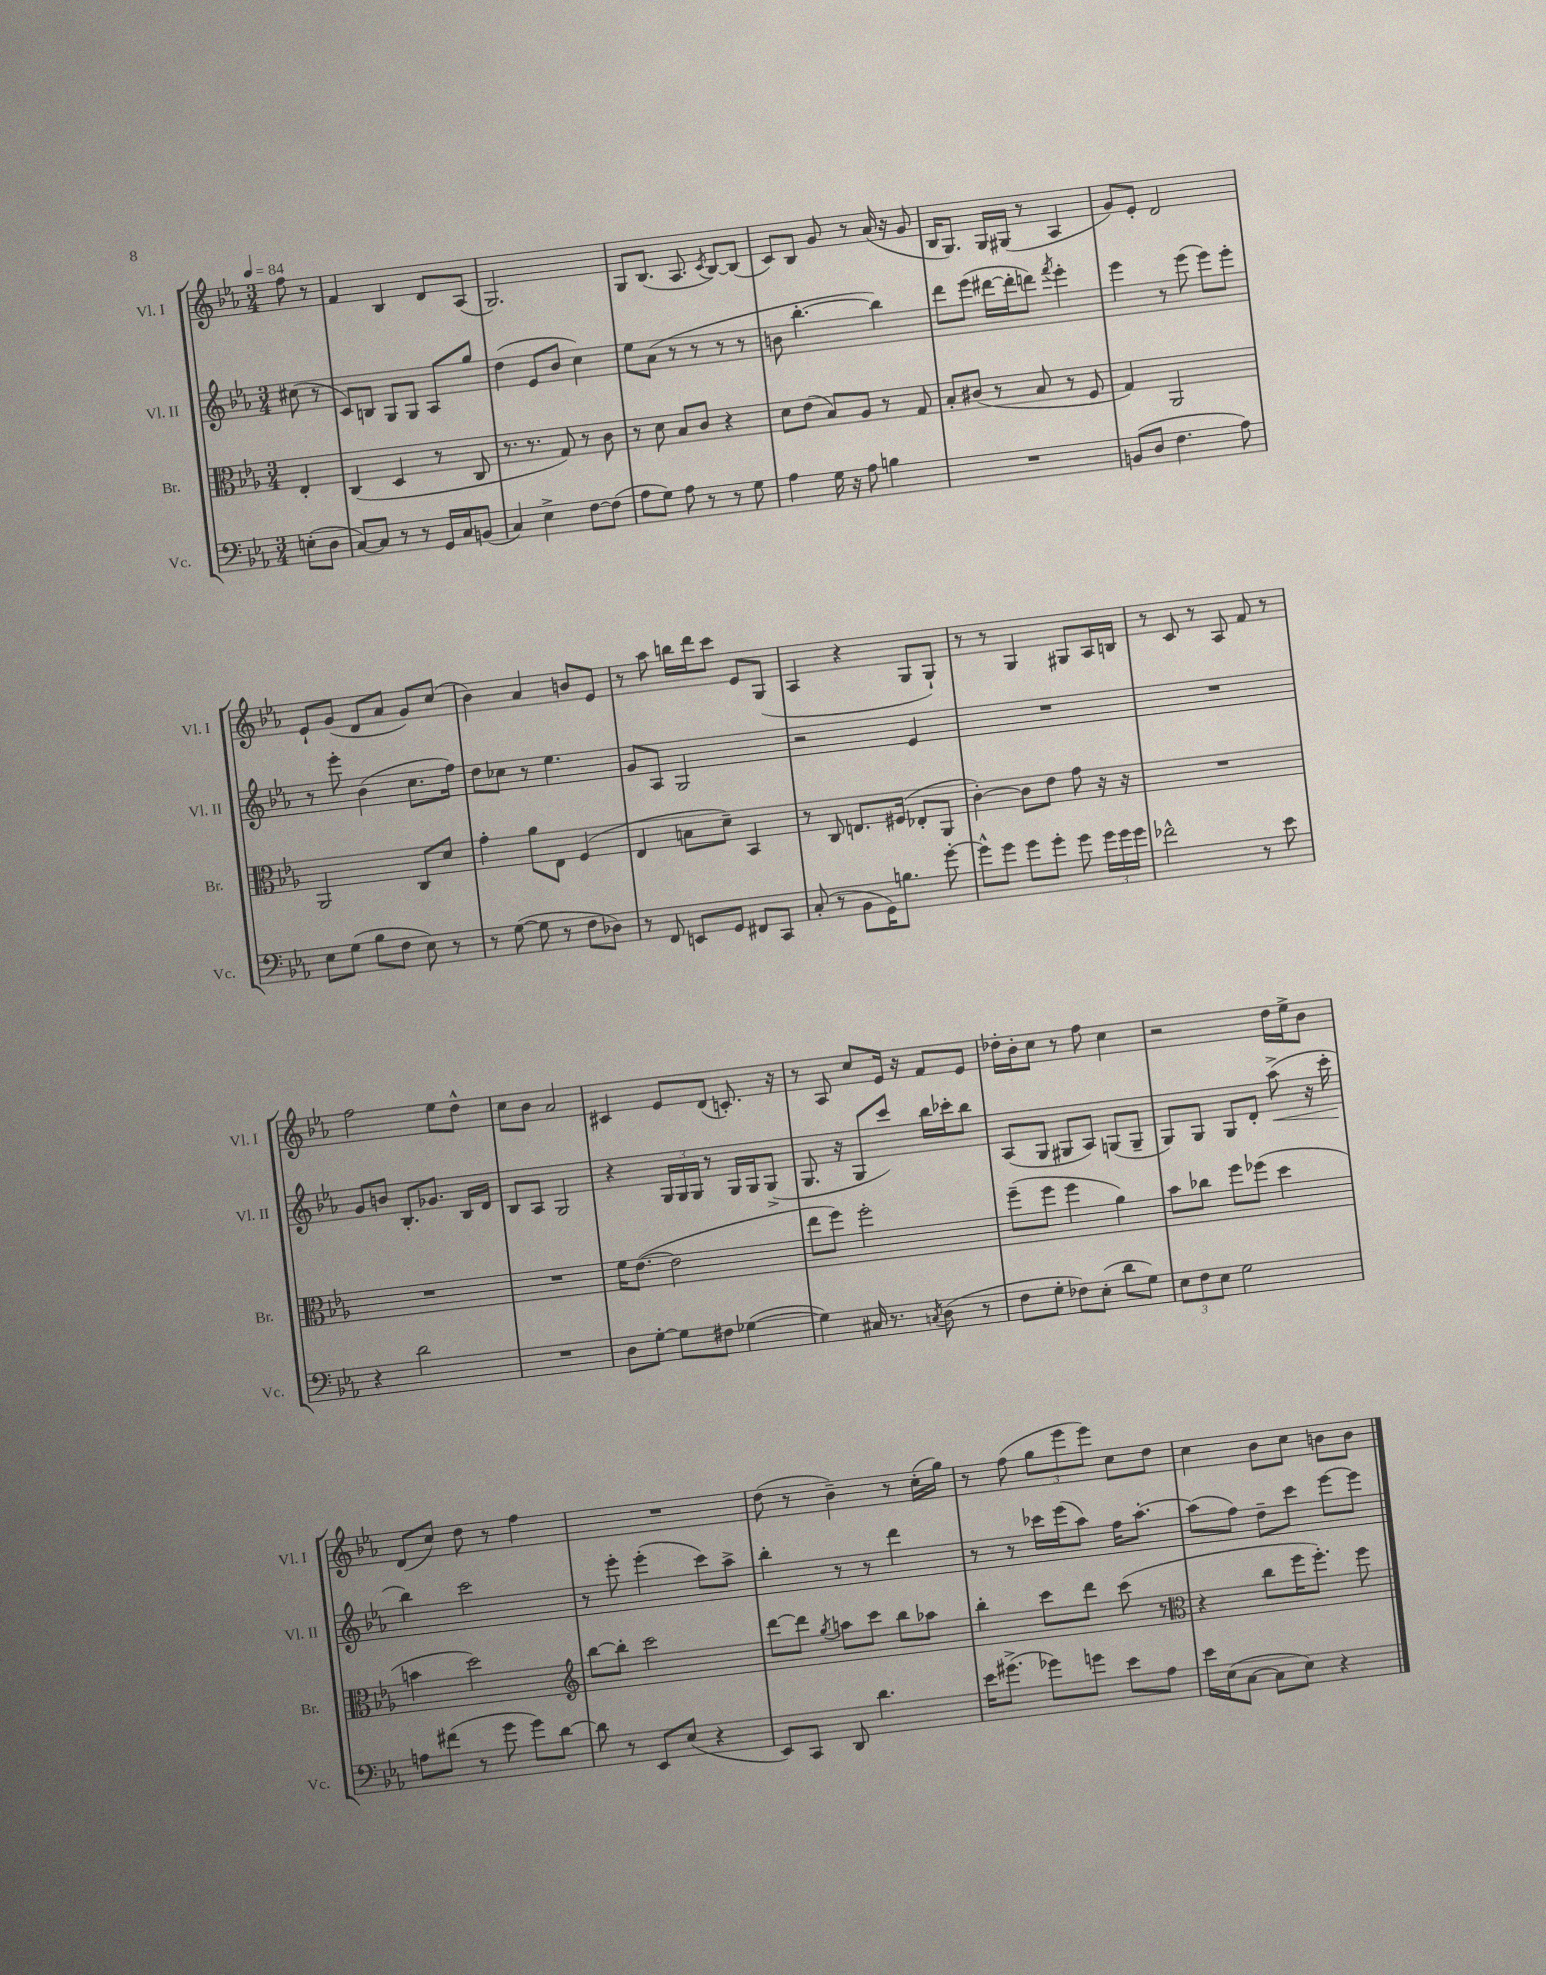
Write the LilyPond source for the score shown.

<<
\new StaffGroup <<
\new Staff = "s0" \with { instrumentName = "Vl. I" shortInstrumentName = "Vl. I" } {
    \clef treble \key ees \major \numericTimeSignature \time 3/4 \partial 4 \tempo 4 = 84
    \autoBeamOff f''8 r8 |
    f'4 bes4 d'8[ aes8]( |
    g2.) |
    g8[ bes8.]( aes8. \acciaccatura { c'8 } bes8[~) bes8]( |
    c'8[) bes8] g'8 r8 aes'16( r16 g'8 |
    bes16[ g8.]) g16[ gis16]( r8 aes4 |
    g'8[) ees'8]-. d'2 |
    ees'8[-! g'8]( d'8[ aes'8] g'8[) c''8]( |
    bes'4) aes'4 b'8[ ees'8] |
    r8 aes''8 b''16[ d'''16 c'''8] ees'8[ g8]( |
    aes4 r4 g8[ g8]-!) |
    r8 r8 g4 gis8[ aes16 b16] |
    r8 c'8 r8 aes8 f'8 r8 |
    f''2 ees''8[ d''8]-^ |
    c''8[ bes'8] aes'2 |
    cis'4 ees'8[ d'8]( c'8.-.) r16 |
    r8 aes8 c''8[ ees'16] r16 f'8[ ees'8] |
    des''16[-. bes'16-. c''8] r8 f''8 c''4 |
    r2 d''16[ ees''16-> bes'8] |
    d'8[( c''8]) d''8 r8 f''4 |
    R2. |
    d''8( r8 bes'4--) r8 c''16[-.( g''16]) |
    r8 f''8( \tuplet 3/2 { g''8[ ees'''8 ees'''8]) } c''8[ d''8] |
    c''4 bes'8[ c''8] b'8[ b'8] \bar "|." |
}
\new Staff = "s1" \with { instrumentName = "Vl. II" shortInstrumentName = "Vl. II" } {
    \clef treble \key ees \major \numericTimeSignature \time 3/4 \partial 4
    \autoBeamOff cis''8( r8 |
    c'8[) b8] g8[ g8] aes8[ g''8] |
    d''4( ees'8[ bes'8] c''4) |
    ees''8[ aes'8]( r8 r8 r8 r8 |
    b'8 bes''4.~-. bes''4) |
    d'''8[ ees'''8]( dis'''16[~ dis'''16-. d'''8]) \acciaccatura { f'''8 } ees'''4-. |
    ees'''4 r8 ees'''8( ees'''8[) ees'''8]-. |
    r8 ees'''8-. bes'4( c''8.[ f''16]) |
    d''8[ ces''8] r8 ees''4. |
    g'8[ aes8] g2 |
    r2 ees'4 |
    R2. |
    R2. |
    g'8[ b'8] bes8.[-. ges'8.] bes16[ d'16] |
    bes8[ aes8] g2 |
    r4 \tuplet 3/2 { g16[ g16 g16] } r8 g16[ g16 g8]->( |
    g8. r16 g8[ c'''8]) bes''16[ ces'''16-. bes''8] |
    aes8[( g8] gis8[ aes8]) g8[( g8]-- |
    g8[) g8] g8[ d'8]-. aes''8->\<( r16 c'''16-. |
    bes''4\!) c'''2 |
    r8 ees'''8-. ees'''4-.( c'''8[) aes''8]-> |
    bes''4-. r8 r8 d'''4 |
    r8 r8 ces'''16[ ees'''16( aes''8]) f''16[ aes''8.]~-. |
    aes''8[( f''8]) d''8[-- c'''8] ees'''8[~ ees'''8] \bar "|." |
}
\new Staff = "s2" \with { instrumentName = "Br." shortInstrumentName = "Br." } {
    \clef alto \key ees \major \numericTimeSignature \time 3/4 \partial 4
    \autoBeamOff ees4-. |
    c4( d4 r8 c8 |
    r8. r8. g8) r8 c'8 |
    r8 d'8 bes8[ c'8] r4 |
    d'8[ ees'8]( bes8[) aes8] r8 g8 |
    bes8[-. cis'8]( r8 bes8 r8 f8 |
    g4) aes,2 |
    aes,2 c8[ d'8] |
    g'4-. aes'8[ ees8] f4( |
    ees4 b8[ d'8]--) bes,4 |
    r8 c8 e8.[ fis16]( ees8[-. aes,8] |
    c'4~-.) c'8[ ees'8] g'8 r16 r16 |
    R2. |
    R2. |
    R2. |
    f'16[ ees'8.]~( ees'2 |
    ees''8[ f''8]) f''2-. |
    f''8[--( f''8] f''4 aes'4) |
    bes'8[ ces''8] f''8[ fes''8]( d''4 |
    b'4 d''2) |
    \clef treble bes''8[~ bes''8]-. c'''2 |
    d'''8[~ d'''8] \acciaccatura { g''8 } a''8[ c'''8] bes''8[ aes''8] |
    bes''4-. c'''8[ d'''8] c'''8( r8 |
    \clef alto r4 c''8[ f''16 f''8.]-.) f''8 \bar "|." |
}
\new Staff = "s3" \with { instrumentName = "Vc." shortInstrumentName = "Vc." } {
    \clef bass \key ees \major \numericTimeSignature \time 3/4 \partial 4
    \autoBeamOff e8[-.( d8] |
    c8[~) c8] r8 r8 g,16[ c16 b,8]( |
    c4) ees4-> f8[~ f8]( |
    aes8[ g8]) aes8 r8 r8 g8 |
    aes4 g16 r16 aes8 b4 |
    R2. |
    b,8[( d8] f4. aes8) |
    ees8[ g8]( bes8[ f8] ees8) r8 |
    r8 g8~( g8 r8 f8[ des8]) |
    r8 f,8 e,8[ g,8] fis,8[ c,8] |
    c8-.( r8 bes,8[ g,16) b8.] g'8~-. |
    g'8[-^ g'8] g'8[ g'8]-. g'8 \tuplet 3/2 { g'16[ g'16 g'16] } |
    fes'2-^ r8 ees'8 |
    r4 d'2 |
    R2. |
    d8[ g8]~-. g8[ fis8] ges4~( |
    ges4) cis16 r8. \acciaccatura { c8 } d8( r8 |
    f8[ g8]-. fes8[) ees8]-.( d'8[ g8]) |
    \tuplet 3/2 { ees8[ f8 ees8] } g2 |
    a8[ fis'8]( r8 g'8 g'8[) d'8]~ |
    d'8 r8 ees,8[ ees8]( r4 |
    ees,8[) c,8] d,8 d'4. |
    ees'16[ gis'8.]->( ges'8[) g'8] ees'8[ aes8] |
    ees'16[ ees16( c8]~ c8[ ees8]) r4 \bar "|." |
}
>>
>>
\layout { \context { \Score \remove "Bar_number_engraver" } }
